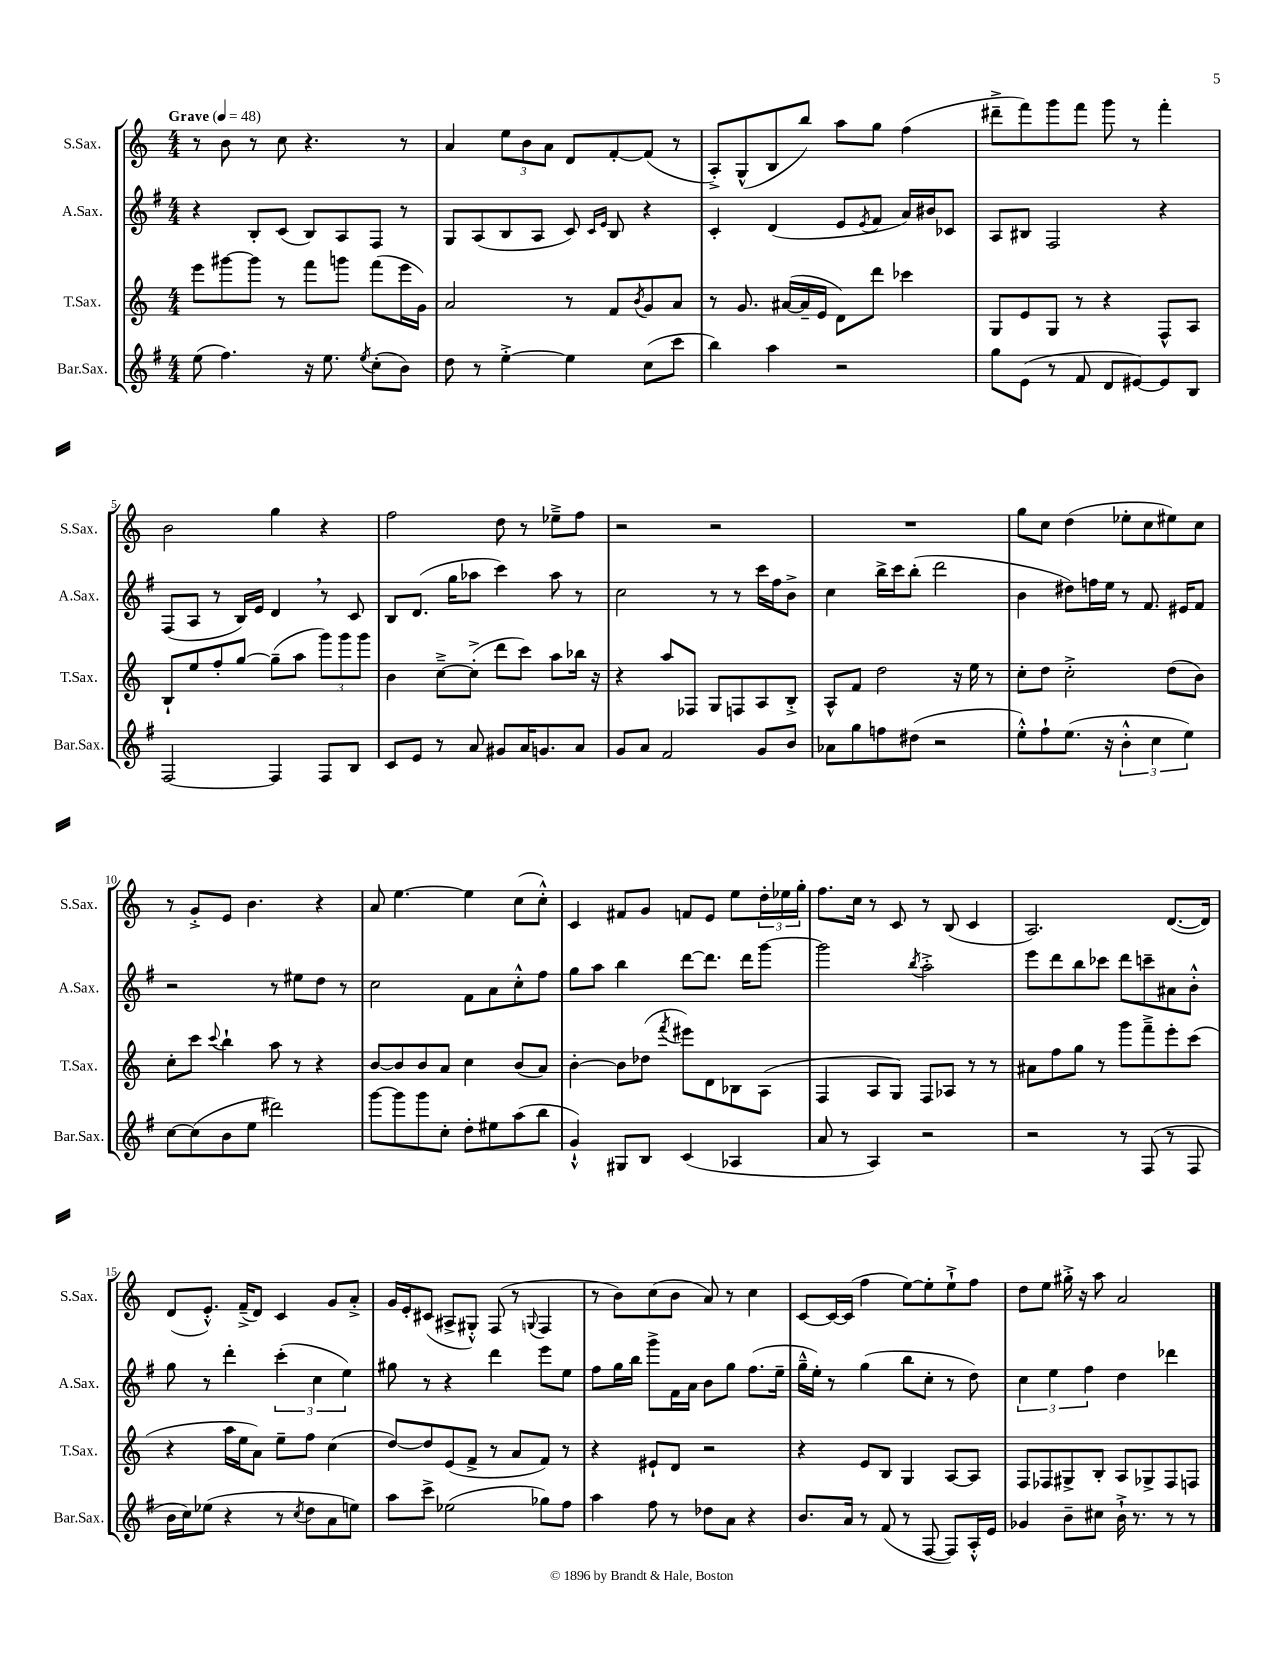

**kern	**kern	**kern	**kern
*staff4	*staff3	*staff2	*staff1
*clefG2	*clefG2	*clefG2	*clefG2
*k[f#]	*k[]	*k[f#]	*k[]
*M4/4	*M4/4	*M4/4	*M4/4
*MM48	*MM48	*MM48	*MM48
(8ee	8eee	4r	8r
4.ff#)	[8ggg#	.	8b
.	8ggg#]	8B'	8r
.	8r	(8c	8cc
16r	8fff	8B)	4.r
8.ee	.	.	.
.	8ggg	8A	.
8qee	.	.	.
(8cc'	(8fff	8F#	.
8b)	16eee	8r	8r
.	16g)	.	.
=	=	=	=
8dd	2a	8G	4a
8r	.	(8A	.
[4ee'^	.	8B	12ee
.	.	.	12b
.	.	8A	.
.	.	.	12a
4ee]	8r	8c)	8d
.	.	16qqc	.
.	.	16qqe	.
.	8f	8B	[8f'
.	8qb	.	.
(8cc	8g	4r	(8f]
8ccc	8a	.	8r
=	=	=	=
4bb)	8r	4c'	8A'^)
.	8.g	.	(8G^^
4aa	.	(4d	8B
.	([16a#	.	.
.	16a#~]	.	8bb)
.	16e	.	.
2r	8d)	8e	8aa
.	.	8qe	.
.	8ddd	8f#	8gg
.	4ccc-	16a)	(4ff
.	.	16b#	.
.	.	8c-	.
=	=	=	=
8gg	8G	8A	8ddd#~^
(8e	8e	8B#	8fff)
8r	8G	2F#	8ggg
8f#	8r	.	8fff
8d	4r	.	8ggg
[8e#)	.	.	8r
8e#]	8F^^	4r	4fff'
8B	8A	.	.
=	=	=	=
[2F#	8B`	(8F#	2b
.	8ee	8A	.
.	8ff'	8r	.
.	[8gg	16B)	.
.	.	16e	.
4F#]	(8gg~]	4d	4gg
.	8aa	.	.
8F#	12ggg)	8r	4r
.	12ggg	.	.
8B	.	8c	.
.	12ggg	.	.
=	=	=	=
8c	4b	8B	2ff
8e	.	(8.d	.
8r	[8cc~^	.	.
.	.	16gg	.
8a	(8cc'^]	8aa-	.
8g#	8ddd	4ccc)	8dd
16a	8ccc)	.	8r
8.g	.	.	.
.	8aa	8aa-	8ee-~^
8a	16bb-	8r	8ff
.	16r	.	.
=	=	=	=
8g	4r	2cc	2r
8a	.	.	.
2f#	8aa	.	.
.	8F-	.	.
.	8G	8r	2r
.	8F	8r	.
8g	8A	16ccc	.
.	.	16ff#	.
8b	8B'^	8b^	.
=	=	=	=
8a-	8A^^	4cc	1r
8gg	8f	.	.
8ff	2dd	16bb^	.
.	.	16ccc	.
(8dd#	.	(8bb'	.
2r	.	2ddd	.
.	16r	.	.
.	16ee	.	.
.	8r	.	.
=	=	=	=
8ee'^^)	8cc'	4b	8gg
8ff#`	8dd	.	8cc
(8.ee	2cc'^	8dd#)	(4dd
.	.	16ff	.
16r	.	16ee	.
6b'^^	.	8r	8ee-'
.	.	8.f#	8cc
6cc	.	.	.
.	(8dd	.	8ee#)
.	.	16e#	.
6ee)	.	.	.
.	8b)	8f#	8cc
=	=	=	=
[8cc	8cc'	2r	8r
(8cc]	8ccc	.	8g'^
.	8qqccc	.	.
8b	4bb`	.	8e
8ee	.	.	4.b
2ddd#)	8aa	8r	.
.	8r	8ee#	.
.	4r	8dd	4r
.	.	8r	.
=	=	=	=
[8ggg	[8b	2cc	8a
8ggg]	8b]	.	[4.ee
8ggg	8b	.	.
8cc'	8a	.	.
8dd'	4cc	8f#	4ee]
8ee#	.	8a	.
(8aa	(8b	8cc'^^	(8cc
8bb	8a)	8ff#	8cc'^^)
=	=	=	=
4g`^^)	[4b'	8gg	4c
.	.	8aa	.
8G#	8b]	4bb	8f#
8B	(8dd-	.	8g
.	8qfff	.	.
(4c	8eee#)	[8ddd	8f
.	8d	8.ddd]	8e
4A-	8B-	.	8ee
.	.	16ddd	.
.	(8A	[8ggg	24dd'
.	.	.	24ee-
.	.	.	24gg'
=	=	=	=
8a	4F	2ggg]	8.ff
8r	.	.	.
.	.	.	16cc
4A)	8A	.	8r
.	8G)	.	8c
.	.	8qbb	.
2r	8F	2aa'^	8r
.	8A-	.	(8B
.	8r	.	4c
.	8r	.	.
=	=	=	=
2r	8a#	8eee	2.A)
.	8ff	8ddd	.
.	8gg	8bb	.
.	8r	8ccc-	.
8r	8ggg	8ddd	.
(8F#	8fff~^	8ccc~	.
8r	8eee'	8a#	([8.d
8F#	(8ccc	8b'^^	.
.	.	.	16d])
=	=	=	=
16b	4r	8gg	(8d
16cc)	.	.	.
(8ee-	.	8r	8.e'^^)
4r	16aa	4ddd'	.
.	16ee	.	(16f~^
.	8a)	.	8d)
8r	8ee~	(6ccc'	4c
8qcc	.	.	.
8dd	8ff	.	.
.	.	6cc	.
8a	(4cc	.	8g
.	.	6ee)	.
8ee)	.	.	8a'^
=	=	=	=
8aa	[8dd)	8gg#	16g
.	.	.	16e'
8ccc^	8dd]	8r	(8c#
(2ee-	(8e	4r	8A#^
.	8f^	.	8G#'^^)
.	8r	4ddd	(8F
.	8a	.	8r
.	.	.	8qqG
8gg-)	8f)	8eee	4F
8ff#	8r	8ee	.
=	=	=	=
4aa	4r	8ff#	8r
.	.	16gg	8b)
.	.	16bb	.
8ff#	8e#`	8ggg^	(8cc
8r	8d	16f#	8b
.	.	16a	.
8dd-	2r	8b	8a)
8a	.	8gg	8r
4r	.	(8.ff#	4cc
.	.	16ee~	.
=	=	=	=
8.b	4r	16gg~^^	[8c
.	.	16ee')	.
.	.	8r	16c_
16a	.	.	(16c]
8r	8e	(4gg	4ff
(8f#	8B	.	.
8r	4G	8bb	[8ee)
[8F#	.	8cc'	8ee']
8F#])	[8A	8r	8ee`^
16A'^^	8A]	8dd)	8ff
16e	.	.	.
=	=	=	=
4g-	8F	6cc	8dd
.	8F-	.	8ee
.	.	6ee	.
8b~	8G#^	.	16gg#'^
.	.	.	16r
.	.	6ff#	.
8cc#	8B'	.	8aa
16b`^	8A	4dd	2a
8.r	.	.	.
.	8G-^	.	.
8r	8F-	4ddd-	.
8r	8F	.	.
==	==	==	==
*-	*-	*-	*-
